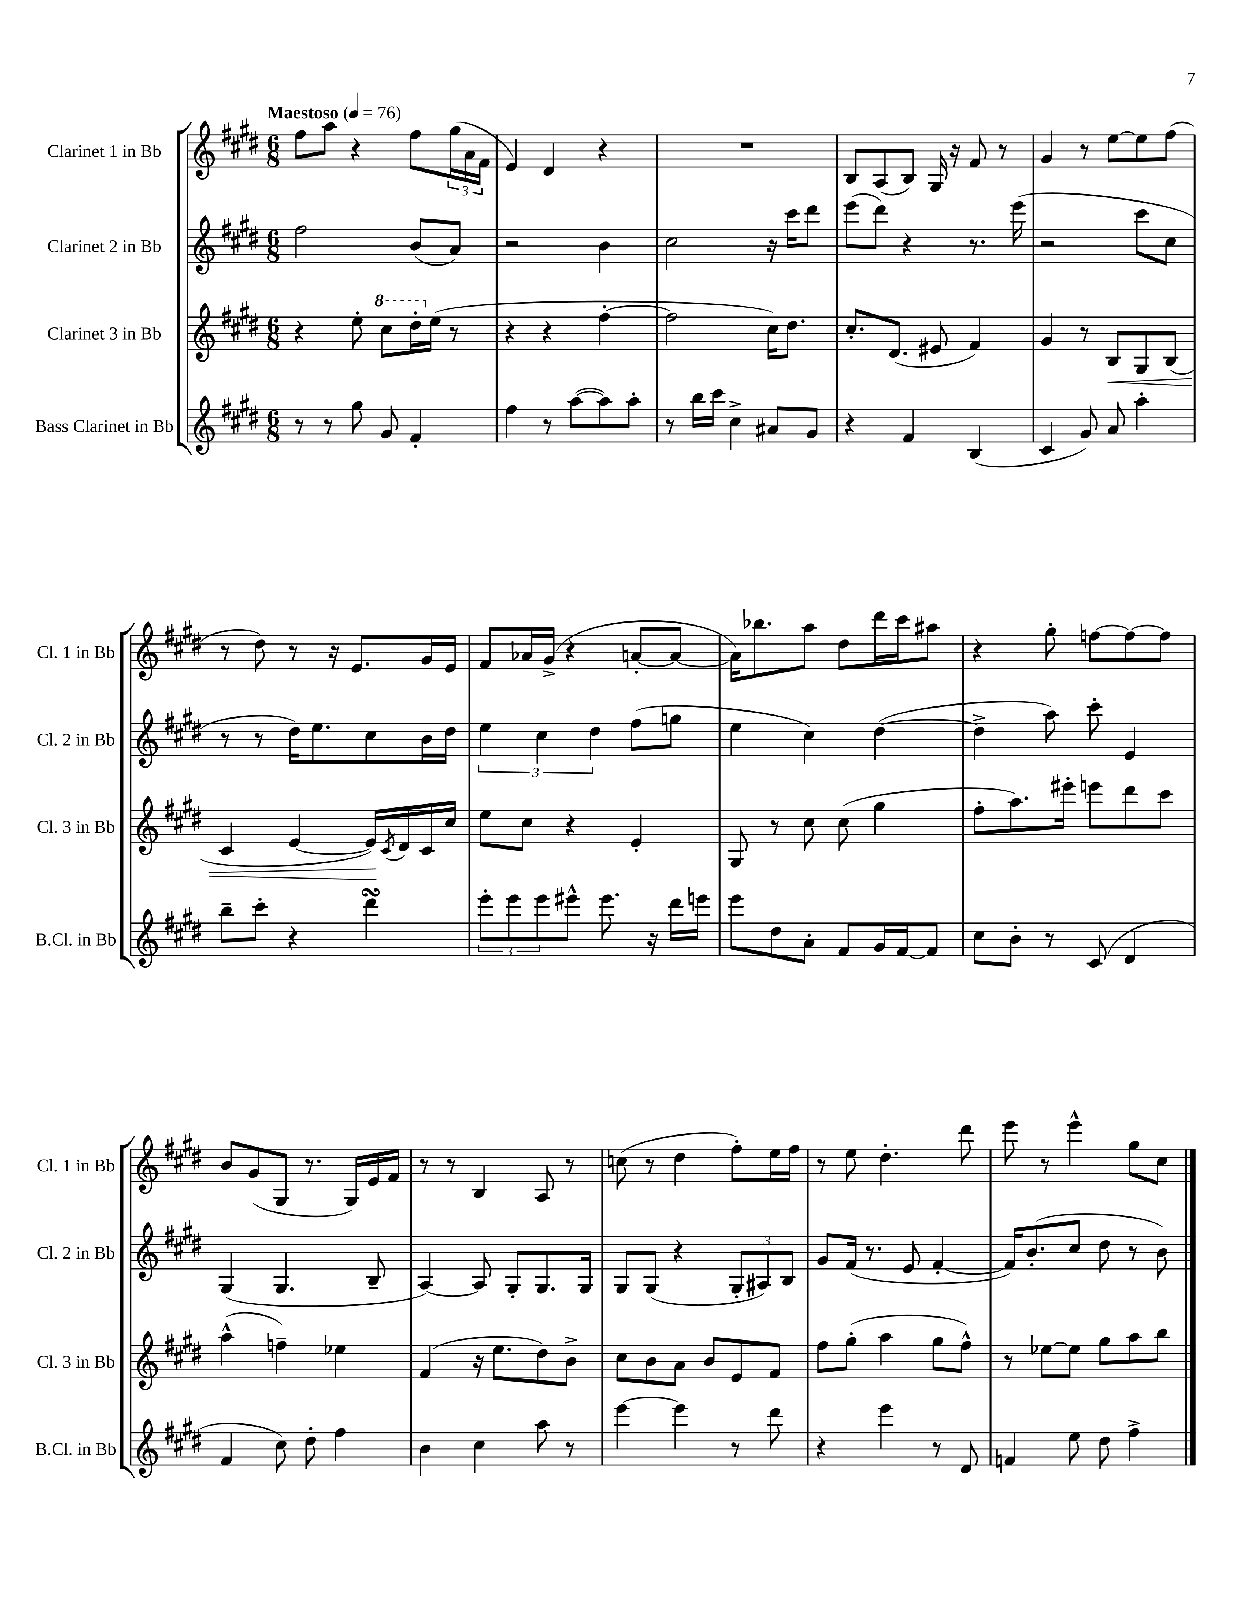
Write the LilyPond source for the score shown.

<<
\new StaffGroup <<
\new Staff = "s0" \with { instrumentName = "Clarinet 1 in Bb" shortInstrumentName = "Cl. 1 in Bb" } {
    \clef treble \key e \major \numericTimeSignature \time 6/8 \tempo "Maestoso" 4 = 76
    fis''8 a''8 r4 fis''8 \tuplet 3/2 { gis''16( a'16 fis'16 } |
    e'4) dis'4 r4 |
    R2. |
    b8 a8( b8) gis16 r16 fis'8 r8 |
    gis'4 r8 e''8~ e''8 fis''8( |
    r8 dis''8) r8 r16 e'8. gis'16 e'16 |
    fis'8 aes'16 gis'16->( r4 a'8~-. a'8~ |
    a'16) bes''8. a''8 dis''8 dis'''16 cis'''16 ais''8 |
    r4 gis''8-. f''8~ f''8~ f''8 |
    b'8 gis'8( gis8 r8. gis16) e'16 fis'16 |
    r8 r8 b4 a8 r8 |
    c''8( r8 dis''4 fis''8-.) e''16 fis''16 |
    r8 e''8 dis''4.-. dis'''8 |
    e'''8 r8 e'''4-^ gis''8 cis''8 \bar "|." |
}
\new Staff = "s1" \with { instrumentName = "Clarinet 2 in Bb" shortInstrumentName = "Cl. 2 in Bb" } {
    \clef treble \key e \major \numericTimeSignature \time 6/8
    fis''2 b'8( a'8) |
    r2 b'4 |
    cis''2 r16 cis'''16 dis'''8 |
    e'''8( dis'''8) r4 r8. e'''16( |
    r2 cis'''8 cis''8 |
    r8 r8 dis''16) e''8. cis''8 b'16 dis''16 |
    \tuplet 3/2 { e''4 cis''4 dis''4 } fis''8( g''8 |
    e''4 cis''4) dis''4~( |
    dis''4-> a''8) cis'''8-. e'4 |
    gis4( gis4. b8-- |
    a4~) a8 gis8-. gis8. gis16 |
    gis8 gis8( r4 \tuplet 3/2 { gis8-. ais8) b8 } |
    gis'8 fis'16( r8. e'8 fis'4~-. |
    fis'16) b'8.-.( cis''8 dis''8 r8 b'8) \bar "|." |
}
\new Staff = "s2" \with { instrumentName = "Clarinet 3 in Bb" shortInstrumentName = "Cl. 3 in Bb" } {
    \clef treble \key e \major \numericTimeSignature \time 6/8
    r4 e''8-. \ottava #1 cis'''8 dis'''16-. \ottava #0 e''16( r8 |
    r4 r4 fis''4~-. |
    fis''2 cis''16) dis''8. |
    cis''8.-. dis'8.( eis'8 fis'4) |
    gis'4 r8 b8\< gis8 b8( |
    cis'4 e'4~ e'16\!) \acciaccatura { cis'8 } dis'16 cis'16 cis''16 |
    e''8 cis''8 r4 e'4-. |
    gis8 r8 cis''8 cis''8( gis''4 |
    fis''8-. a''8.) eis'''16-. e'''8 dis'''8 cis'''8 |
    a''4-^( f''4--) ees''4 |
    fis'4( r16 e''8. dis''8) b'8-> |
    cis''8 b'8 a'8 b'8 e'8 fis'8 |
    fis''8 gis''8-.( a''4 gis''8 fis''8-^) |
    r8 ees''8~ ees''8 gis''8 a''8 b''8 \bar "|." |
}
\new Staff = "s3" \with { instrumentName = "Bass Clarinet in Bb" shortInstrumentName = "B.Cl. in Bb" } {
    \clef treble \key e \major \numericTimeSignature \time 6/8
    r8 r8 gis''8 gis'8 fis'4-. |
    fis''4 r8 a''8~( a''8) a''8-. |
    r8 b''16 cis'''16 cis''4-> ais'8 gis'8 |
    r4 fis'4 b4( |
    cis'4 gis'8) a'8 a''4-. |
    b''8-- cis'''8-. r4 dis'''4\turn |
    \tuplet 3/2 { e'''8-. e'''8 e'''8 } eis'''8-^ eis'''8. r16 dis'''16 e'''16 |
    e'''8 dis''8 a'8-. fis'8 gis'16 fis'16~ fis'8 |
    cis''8 b'8-. r8 cis'8( dis'4 |
    fis'4 cis''8) dis''8-. fis''4 |
    b'4 cis''4 a''8 r8 |
    e'''4~ e'''4 r8 dis'''8 |
    r4 e'''4 r8 dis'8 |
    f'4 e''8 dis''8 fis''4-> \bar "|." |
}
>>
>>
\layout { \context { \Score \remove "Bar_number_engraver" } }
